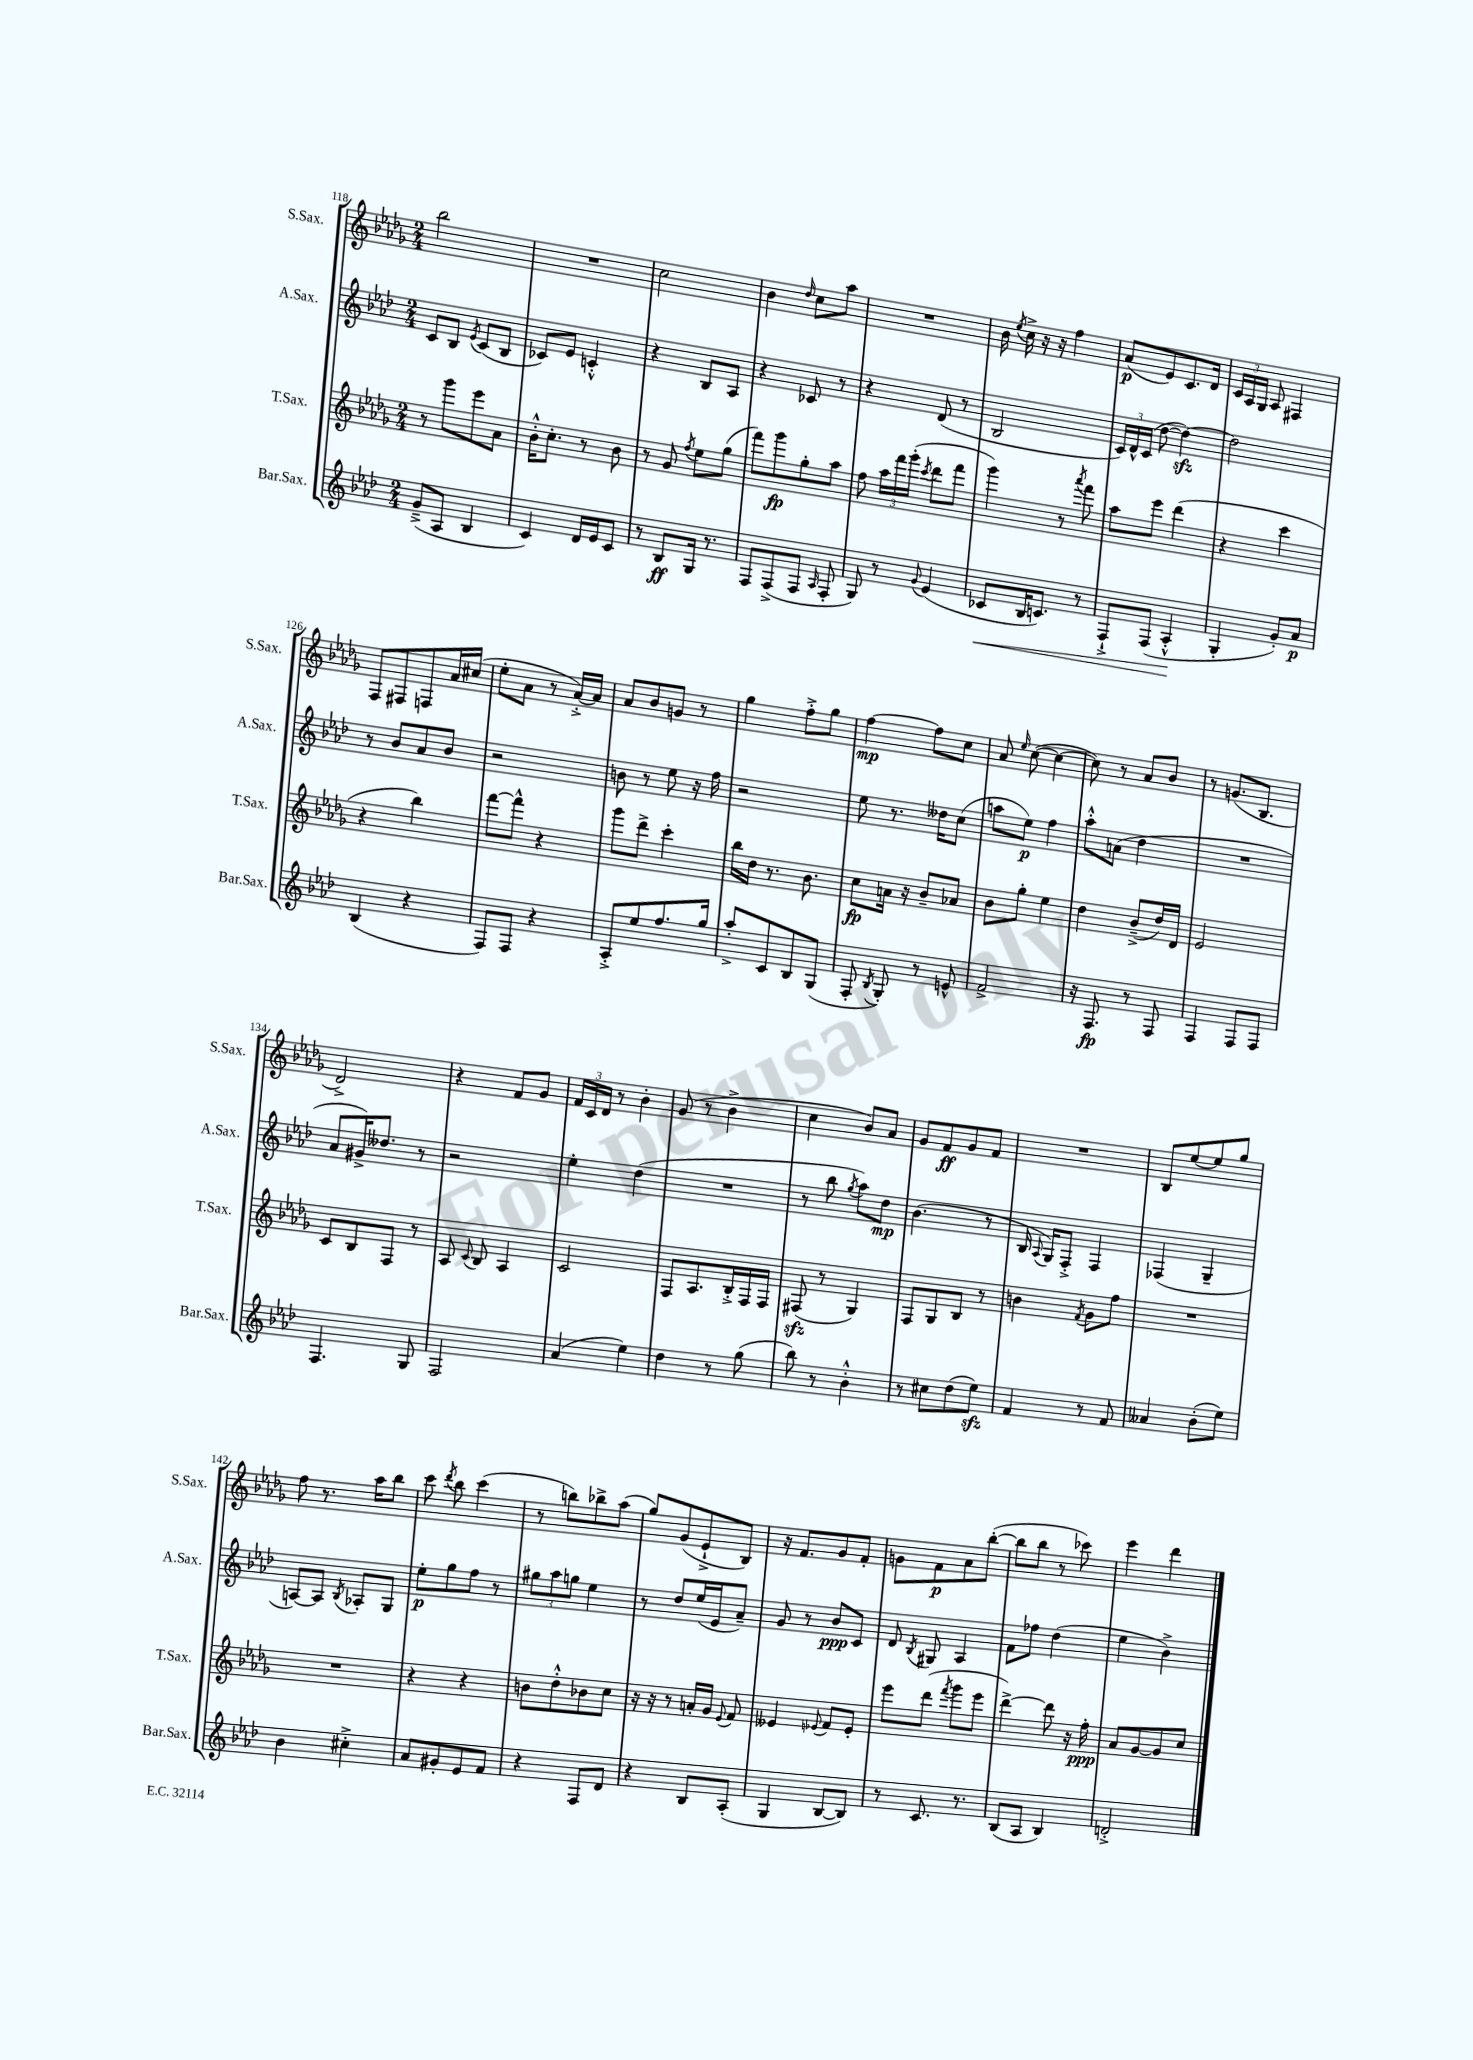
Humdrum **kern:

**kern	**kern	**kern	**kern
*staff4	*staff3	*staff2	*staff1
*clefG2	*clefG2	*clefG2	*clefG2
*k[b-e-a-d-]	*k[b-e-a-d-g-]	*k[b-e-a-d-]	*k[b-e-a-d-g-]
*M2/4	*M2/4	*M2/4	*M2/4
(8g~^	8r	8c	2bb-
8A-	8ggg-	8B-	.
.	.	8qe-	.
4B-	8eee-	(8c	.
.	8a-	8B-	.
=	=	=	=
4c)	16b-'^^	8c-)	2r
.	8.cc'	.	.
.	.	8e-	.
16d-	8r	4c'^^	.
16e-	.	.	.
8c	8b-	.	.
=	=	=	=
8r	8r	4r	2cc
8B-	8g-	.	.
.	8qff	.	.
16G	8ee-	8B-	.
8.r	.	.	.
.	(8gg-	8A-	.
=	=	=	=
8F	8fff)	4r	4b-
(8F^	8ggg-	.	.
.	.	.	16qqdd-
8F	8gg-'	8c-	8cc
16qqA-	.	.	.
8F'	8aa-	8r	8aa-
=	=	=	=
8G)	8ff	4r	2r
8r	24aa-	.	.
.	24fff	.	.
.	(24ggg-'	.	.
8qqg	8qccc	.	.
(4e-	8ddd-	(8d-	.
.	8fff	8r	.
=	=	=	=
8c-	4ggg-)	2B-	16b-
.	.	.	8qee-
.	.	.	16cc^
16B-	.	.	16r
8.c)	.	.	16r
.	8r	.	4ff
.	8qaaa-	.	.
8r	8fff	.	.
=	=	=	=
8F`^	8aa-	24c)	(8a-
.	.	24d-^^	.
.	.	(24c	.
(8F	8eee-	[8dd-	8e-)
4A-'^^	(4ddd-	4dd-_)	8.c
.	.	.	16d-
=	=	=	=
4G'	4r	2dd-]	24c
.	.	.	24A-
.	.	.	24G-
.	.	.	8A-
8g')	4ccc	.	4F#
8a-	.	.	.
=	=	=	=
(4B-	4r	8r	8F
.	.	8b-	8F#
4r	4bb-)	8a-	8F
.	.	8b-	16a-
.	.	.	(16cc#
=	=	=	=
8F)	[8fff	2r	8ee-'
8F	8fff^^]	.	8a-
4r	4r	.	8r
.	.	.	[16a-'^)
.	.	.	16a-]
=	=	=	=
8A-'^	8ggg-	8b	8a-
8ee-	8ddd-^	8r	8b-
8.ff	4ccc'	8ee-	8g
.	.	16r	8r
16gg	.	16ff	.
=	=	=	=
8aa-'^	16bb-	2r	4gg-
.	16dd-	.	.
8c	8.r	.	.
8B-	.	.	8ff'^
.	8.b-	.	.
(8G	.	.	8gg-
=	=	=	=
8F'	8cc	8ee-	[4ff
8qB-	.	.	.
8G')	16a	8.r	.
.	16r	.	.
8r	8b-~	.	8ff]
.	.	16dd--	.
8e^^	8a-	(8cc	8cc
=	=	=	=
2f^	8b-	8aa	8a-
.	.	.	16qqee-
.	8gg-'	8ee-)	([8cc
.	4ee-	4ff	4cc_
=	=	=	=
16r	4dd-	8aa-'^^	8cc])
8.F	.	.	.
.	.	(8a	8r
8r	(8b-~^	4dd-	8a-
8F	16dd-)	.	8b-
.	16d-	.	.
=	=	=	=
4F	2e-	2r	8r
.	.	.	(8.g
8F	.	.	.
.	.	.	8.B-
8F	.	.	.
=	=	=	=
4.F	8c	8a-	2d-^)
.	8B-	16g#^)	.
.	.	8.dd--	.
.	8F	.	.
8G	8r	8r	.
=	=	=	=
2F	8A-	2r	4r
.	8qqc	.	.
.	8B-	.	.
.	4A-	.	8f
.	.	.	8g-
=	=	=	=
(4a-	2c	4ee-'	24f
.	.	.	24c
.	.	.	24d-
.	.	.	8r
4ee-)	.	(4dd-	4b-'
=	=	=	=
4dd-	8F	2r	(8g-
.	8.A-	.	8r
8r	.	.	4b-^
.	16B-'^	.	.
(8gg	16F	.	.
.	16F	.	.
=	=	=	=
8bb-)	(8F#	8r	4cc
8r	8r	8bb-	.
.	.	8qgg	.
4b-'^^	4G-)	8aa-)	8b-)
.	.	8dd-	8a-
=	=	=	=
8r	8F	(4.b-	8g-
8cc#	8G-	.	8f
(8dd-	8B-	.	8g-
8ee-)	8r	8r	8f
=	=	=	=
4f	4b	16B-	2r
.	.	8qqA-	.
.	.	16G)	.
.	.	8F'^	.
.	8qf	.	.
8r	8g-	4F	.
8f	8ff	.	.
=	=	=	=
4a--	2r	(4F-	8B-
.	.	.	[8ee-
(8b-'	.	4G~	8ee-]
8ee-)	.	.	8gg-
=	=	=	=
4b-	2r	[8A)	8ff
.	.	8A]	8.r
.	.	8qB-	.
4cc#'^	.	8A-'	.
.	.	.	16aa-
.	.	8G	8bb-
=	=	=	=
8a-	4r	8ee-'	8ccc
.	.	.	8qddd-
8g#'	.	8gg	8bb-
8e-	4r	8ff	(4ccc
8f	.	8r	.
=	=	=	=
4r	8b	12gg#	8r
.	.	12aa-	.
.	8dd-'^^	.	8bb)
.	.	12gg	.
8F	8b-	4ee-	8bb-^
8d-	8cc	.	(8aa-
=	=	=	=
4r	16r	8r	8gg-)
.	16r	.	.
.	8r	8dd-	(8g-
8B-	16a'	(16ee-	8e-`^
.	16g-	16e-	.
.	8qqe-	.	.
(8A-'	8f	8a-~)	8B-)
=	=	=	=
4G	4e--	8g	16r
.	.	.	8.f
.	.	8r	.
.	8qqe-	.	.
[8B-	8f	8b-	8g-
8B-])	8e-'	8c	8f'
=	=	=	=
8r	8eee-	8d-	8g
.	.	8qB-	.
8.c	(8ddd-	8G#	8f
.	8qfff	.	.
.	8ggg-	4A-	8a-
8.r	.	.	.
.	8eee-	.	([8bb-'
=	=	=	=
(8B-	[4ddd-^)	8f	8bb-]
8A-	.	8ff-	8bb-
4B-)	8ddd-]	(4dd-	8r
.	16r	.	8ccc-)
.	16ff'	.	.
=	=	=	=
2d'^	8a-	4ee-	4eee-
.	[8g-	.	.
.	8g-]	4b-^)	4ddd-
.	8cc	.	.
==	==	==	==
*-	*-	*-	*-
